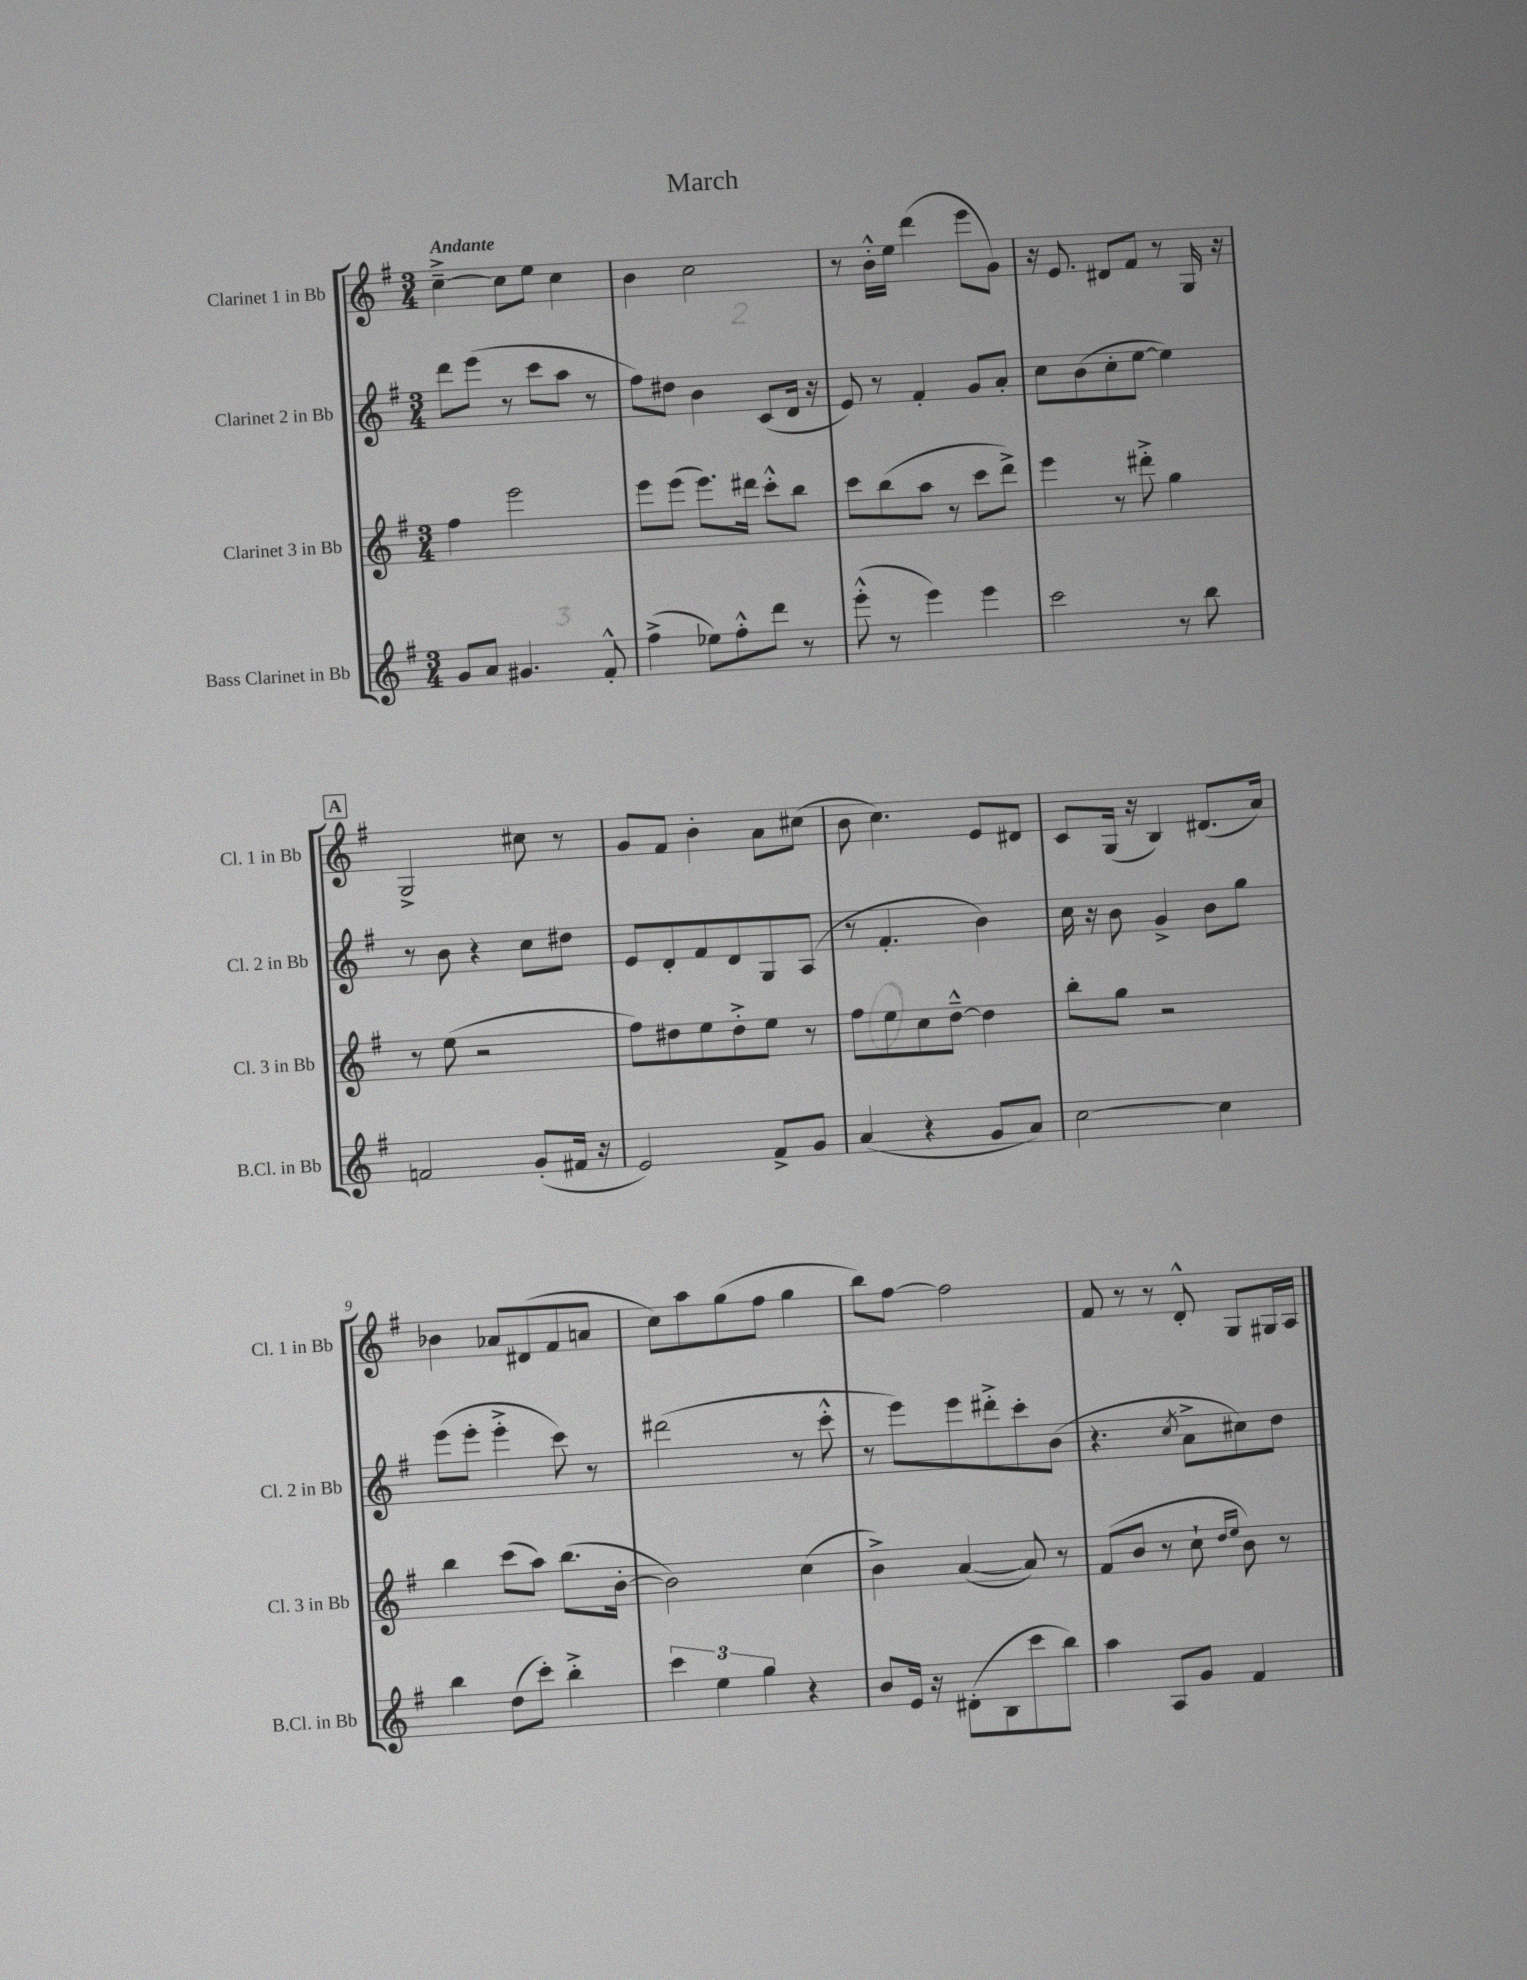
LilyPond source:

\header { title = "March" }
<<
\new StaffGroup <<
\new Staff = "s0" \with { instrumentName = "Clarinet 1 in Bb" shortInstrumentName = "Cl. 1 in Bb" } {
    \clef treble \key g \major \numericTimeSignature \time 3/4 \tempo "Andante"
    c''4~---> c''8 e''8 c''4 |
    b'4 c''2 |
    r8 b'16-.-^ e''16 d'''4( e'''8 g'8) |
    r16 e'8. dis'8 fis'8 r8 g16 r16 |
    \mark \markup { \box "A" } g2-> cis''8 r8 |
    g'8 fis'8 b'4-. a'8 cis''8( |
    b'8 c''4.) e'8 dis'8 |
    c'8 g16( r16 b4) dis'8.( a'16) |
    bes'4 aes'8 dis'8( fis'8 a'8 |
    c''8) a''8 g''8( fis''8 g''4 |
    b''8) fis''8~ fis''2 |
    fis'8 r8 r8 d'8-.-^ g8 gis16 a16 \bar "|." |
}
\new Staff = "s1" \with { instrumentName = "Clarinet 2 in Bb" shortInstrumentName = "Cl. 2 in Bb" } {
    \clef treble \key g \major \numericTimeSignature \time 3/4
    d'''8 e'''8( r8 c'''8 a''8 r8 |
    fis''8) dis''8 b'4 c'8( d'16 r16 |
    e'8) r8 fis'4-. g'8 a'8-. |
    c''8 b'8( c''8-. e''8~ e''4) |
    \mark \markup { \box "A" } r8 b'8 r4 c''8 dis''8 |
    e'8 d'8-. fis'8 d'8 g8 a8( |
    r8 fis'4.-. b'4) |
    c''16 r16 b'8 g'4-> b'8 g''8 |
    e'''8( e'''8-. e'''4-.-> c'''8) r8 |
    dis'''2( r8 c'''8-.-^ |
    r8 e'''8) e'''8 dis'''8-.-> c'''8-. b'8( |
    r4. \acciaccatura { c''8 } a'8-> cis''8) d''8 \bar "|." |
}
\new Staff = "s2" \with { instrumentName = "Clarinet 3 in Bb" shortInstrumentName = "Cl. 3 in Bb" } {
    \clef treble \key g \major \numericTimeSignature \time 3/4
    fis''4 e'''2 |
    e'''8 e'''8( e'''8.) dis'''16 c'''8-.-^ b''8 |
    c'''8 b''8( a''8 r8 c'''8 d'''8->) |
    e'''4 r8 dis'''8-.-> g''4 |
    \mark \markup { \box "A" } r8 e''8( r2 |
    fis''8) dis''8 e''8 dis''8-.-> e''8 r8 |
    fis''8 e''8 c''8 d''8~---^ d''4 |
    b''8-. g''8 r2 |
    b''4 c'''8( a''8) b''8.( b'16~-. |
    b'2) c''4( |
    b'4->) a'4~( a'8) r8 |
    fis'8( b'8 r8 c''8-! \grace { d''16 e''16 } b'8) r8 \bar "|." |
}
\new Staff = "s3" \with { instrumentName = "Bass Clarinet in Bb" shortInstrumentName = "B.Cl. in Bb" } {
    \clef treble \key g \major \numericTimeSignature \time 3/4
    g'8 a'8 gis'4. fis'8-.-^ |
    fis''4->( ees''8) fis''8-.-^ d'''8 r8 |
    e'''8-.-^( r8 e'''4) e'''4 |
    c'''2 r8 b''8 |
    \mark \markup { \box "A" } f'2 g'8-.( fis'16 r16 |
    e'2) fis'8-> g'8 |
    a'4( r4 g'8 a'8) |
    c''2~ c''4 |
    b''4 d''8( c'''8-.) b''4-.-> |
    \tuplet 3/2 { c'''4 e''4 g''4 } r4 |
    b'8 e'16 r16 dis'8-.( b8 c'''8 b''8) |
    a''4 a8 g'8 fis'4 \bar "|." |
}
>>
>>
